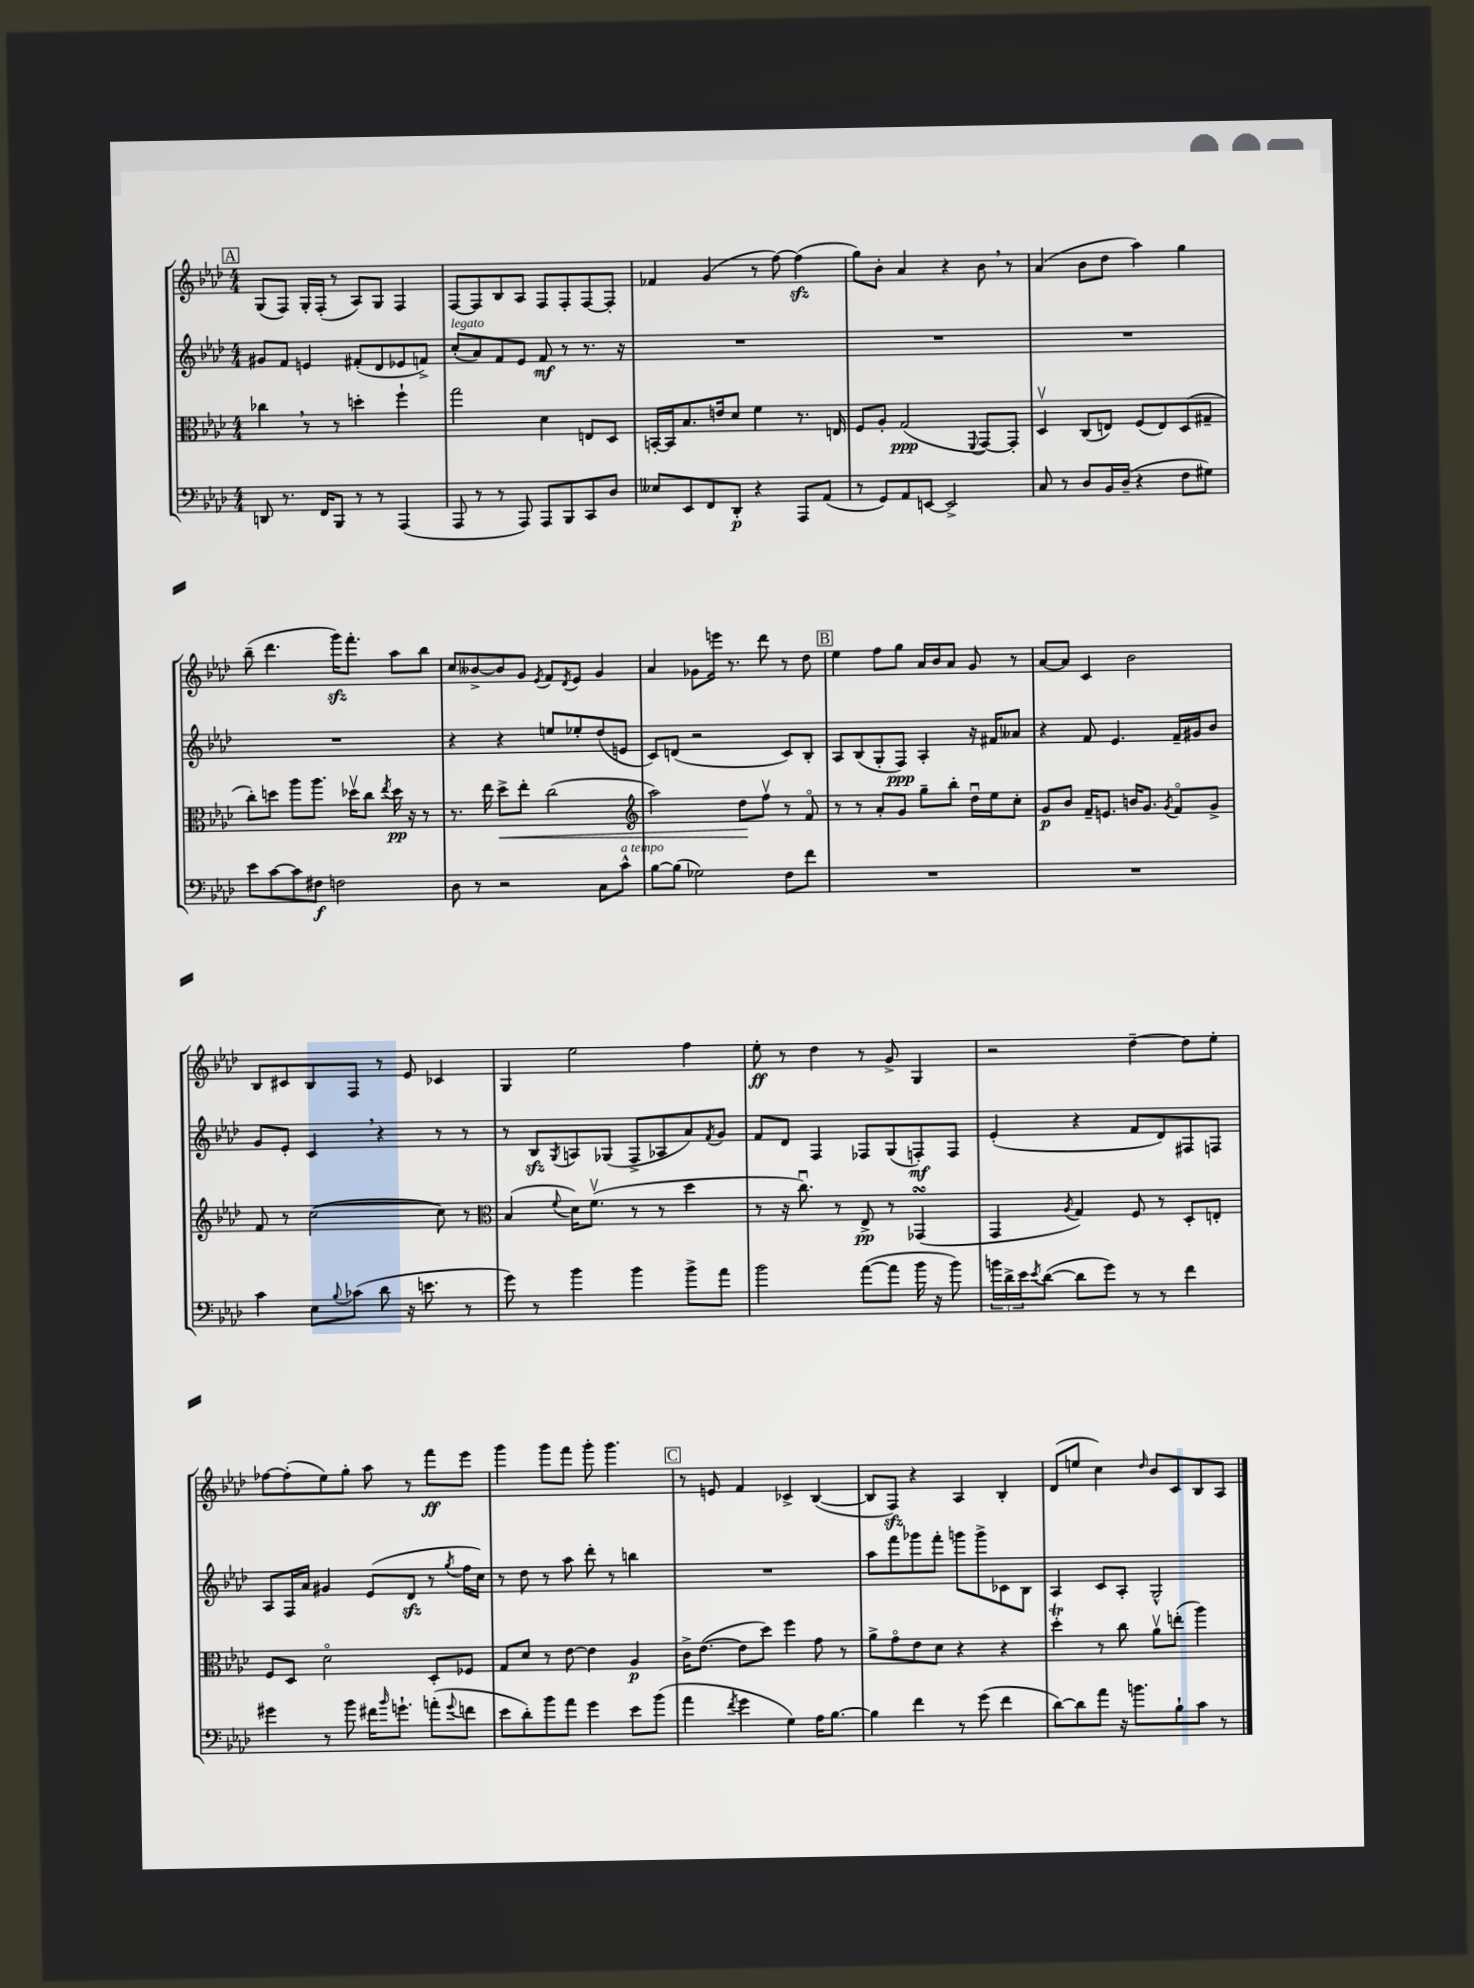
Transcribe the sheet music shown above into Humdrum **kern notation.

**kern	**kern	**kern	**kern
*staff4	*staff3	*staff2	*staff1
*clefF4	*clefC3	*clefG2	*clefG2
*k[b-e-a-d-]	*k[b-e-a-d-]	*k[b-e-a-d-]	*k[b-e-a-d-]
*M4/4	*M4/4	*M4/4	*M4/4
8DD	4cc-	8g#	(8G
8.r	.	8f	8F)
.	8r	4e	16G'
16FF	.	.	(16F'
8BBB-	8r	.	8r
8r	4dd'	(8f#'	8A-)
8r	.	8d-	8G
(4AAA-	4ff`	8e-	4F
.	.	8f^)	.
=	=	=	=
8AAA-	2gg	(8cc'	[8F
8r	.	8a-)	8F]
8r	.	8f	8B-
8AAA-)	.	8e-	8A-
8AAA-	4d-	8f	8F
8BBB-	.	8r	8F'
8CC	8E	8.r	[8F
8D-	8D-	.	8F']
.	.	16r	.
=	=	=	=
8E--	[16BB'	1r	4f-
.	16BB]	.	.
8EE-	8.B-	.	.
8FF	.	.	(4g
.	16e	.	.
8DD-'	8d-	.	.
4r	4f	.	8r
.	.	.	[8ff)
8AAA-	8.r	.	(4ff]
(8AA-	.	.	.
.	16E	.	.
=	=	=	=
8r	8F	1r	8gg)
8GG)	8A-'	.	8b-'
8AA-	(2G	.	4a-
[8EE	.	.	.
2EE^]	.	.	4r
.	8qqFF	.	.
.	[8GG)	.	8b-
.	8GG']	.	8r
=	=	=	=
8C	4D-v	1r	(4a-
8r	.	.	.
8D-	(8C	.	8b-
16BB-	8E)	.	8dd-
(16D-~	.	.	.
4r	(8F	.	4aa-)
.	8E)	.	.
8F	(8D-	.	4gg
8G#)	8G#~	.	.
=	=	=	=
8e-	8cc')	1r	(8bb-~
[8c	8dd	.	4.ddd-
8c]	8aa-	.	.
8F#	8.aa-	.	.
2F	.	.	16ggg)
.	16dd-v	.	8.fff'
.	8cc	.	.
.	8qee-	.	.
.	16dd-	.	8aa-
.	16r	.	.
.	8r	.	8bb-
=	=	=	=
8D-	8.r	4r	8cc
8r	.	.	[8b--^
.	16ee-	.	.
2r	8dd-^	4r	8b--]
.	8ee-'	.	8g
.	.	.	8qe-
.	(2cc	8ee	8f
.	.	.	8qd-
.	.	8ee-'	8e-
8C	.	(8dd-	4g
8c^^	.	8e	.
=	=	=	=
*	*clefG2	*	*
[8B-	2aa-)	8c)	4a-
(8B-]	.	(8d	.
2G-)	.	2r	8g-
.	.	.	16eee
.	.	.	8.r
.	8dd-	.	.
.	8ffv	.	8ddd-
8F	8r	8c)	8r
8f	8fo	8B-'	8dd-
=	=	=	=
1r	8r	8A-	4ee-
.	8r	(8B-	.
.	8a-'	8G'	8ff
.	8g	8F)	8gg
.	8gg~	4A-'	16a-
.	.	.	16b-
.	8bb-'	.	8a-
.	16dd-u	16r	8g
.	16ee-	16f#	.
.	8cc'	8a--	8r
=	=	=	=
1r	8g	4r	[8a-
.	8b-	.	8a-]
.	16f~	8f	4c
.	8.e	.	.
.	.	4.e-	.
.	16b	.	2b-
.	8.g	.	.
.	8qg	.	.
.	8fo	16f~	.
.	.	16g#	.
.	8g^	8b-	.
=	=	=	=
4c	8f	8g	8B-
.	8r	8e-'	8c#
8E-	([2cc	4c	8B-
8qqB-	.	.	.
(8c-	.	.	8F
8d-	.	4r	8r
16r	.	.	8e-
8.e	.	.	.
.	8cc])	8r	4c-
8r	8r	8r	.
=	=	=	=
*	*clefC3	*	*
8g)	(4B-	8r	4G
8r	.	8B-	.
.	8qqf	8qG	.
4b-	16d-)	8A	2ee-
.	(8.fv	.	.
.	.	(8G-	.
4b-	8r	8F^	.
.	8r	8A-	.
8b-^	4dd-	8a-)	4ff
.	.	8qf	.
8a-	.	8g	.
=	=	=	=
2b-	8r	8f	8ee-'
.	16r	8d-	8r
.	8.ccu)	.	.
.	.	4F	4dd-
.	8r	.	.
([8a-	8E-^	8F-	8r
8a-]	8r	(8G	8g^
16b-	(4GG-	8F')	4G
16r	.	.	.
8b-)	.	8F	.
=	=	=	=
24b	4GG	(4e-'	2r
24d-^	.	.	.
24e-	.	.	.
8qe-	.	.	.
([8d-	.	.	.
.	8qA-	.	.
8d-]	4G)	4r	.
8g)	.	.	.
8r	8F	8f	[4dd-~
8r	8r	8d-)	.
4f	8D-'	8F#	8dd-]
.	8E'	8F	8ee-'
=	=	=	=
4g#	8F	8A-	[8ff-
.	8D-	16F	(8ff-']
.	.	16a-	.
8r	2d-o	4g#	8ee-)
8b-	.	.	8gg'
16f#	.	(8e-	8aa-
16qqb-	.	.	.
8.g`	.	.	.
.	.	8d-	8r
(8a'	8D-'	8r	8fff
8qqg	.	8qgg	.
8f	8F-	16ff	8eee-
.	.	16cc)	.
=	=	=	=
8e-	8G	8r	4ggg
8d-')	8d-	8dd-	.
8b-	8r	8r	8ggg
8a-	[8e-	8aa-	8fff
4g	4e-]	8ddd-'	8ggg'
.	.	8r	4.ggg
8e-	4A-	4bb	.
(8b-	.	.	.
=	=	=	=
4a-	16c^	1r	8r
.	([8.e-	.	.
.	.	.	8e
8qf	.	.	.
4g	8e-]	.	4f
.	8dd-)	.	.
4G)	4ff	.	4c-^
16A-	8g	.	([4B-
[8.B-	.	.	.
.	8r	.	.
=	=	=	=
4B-]	8a-^	8aa-	8B-]
.	8go	8fff	8F)
4f	8e-	8ggg-	4r
.	8d-	8fff'	.
8r	4r	8ggg	4A-
(8g	.	8ggg^	.
4f	4r	8c-	4B-'
.	.	8B-	.
=	=	=	=
[8d-)	4dd-'	4A-	(8d-
8d-]	.	.	8ee
8a-	8r	8c	4cc)
16r	8cc	8A-'	.
8.b	.	.	.
.	.	.	16qqdd-
.	8a-v	2G^^	8b-
8B-`	(8ee'	.	8c
8c	4aa-)	.	8B-
8r	.	.	8A-
==	==	==	==
*-	*-	*-	*-
